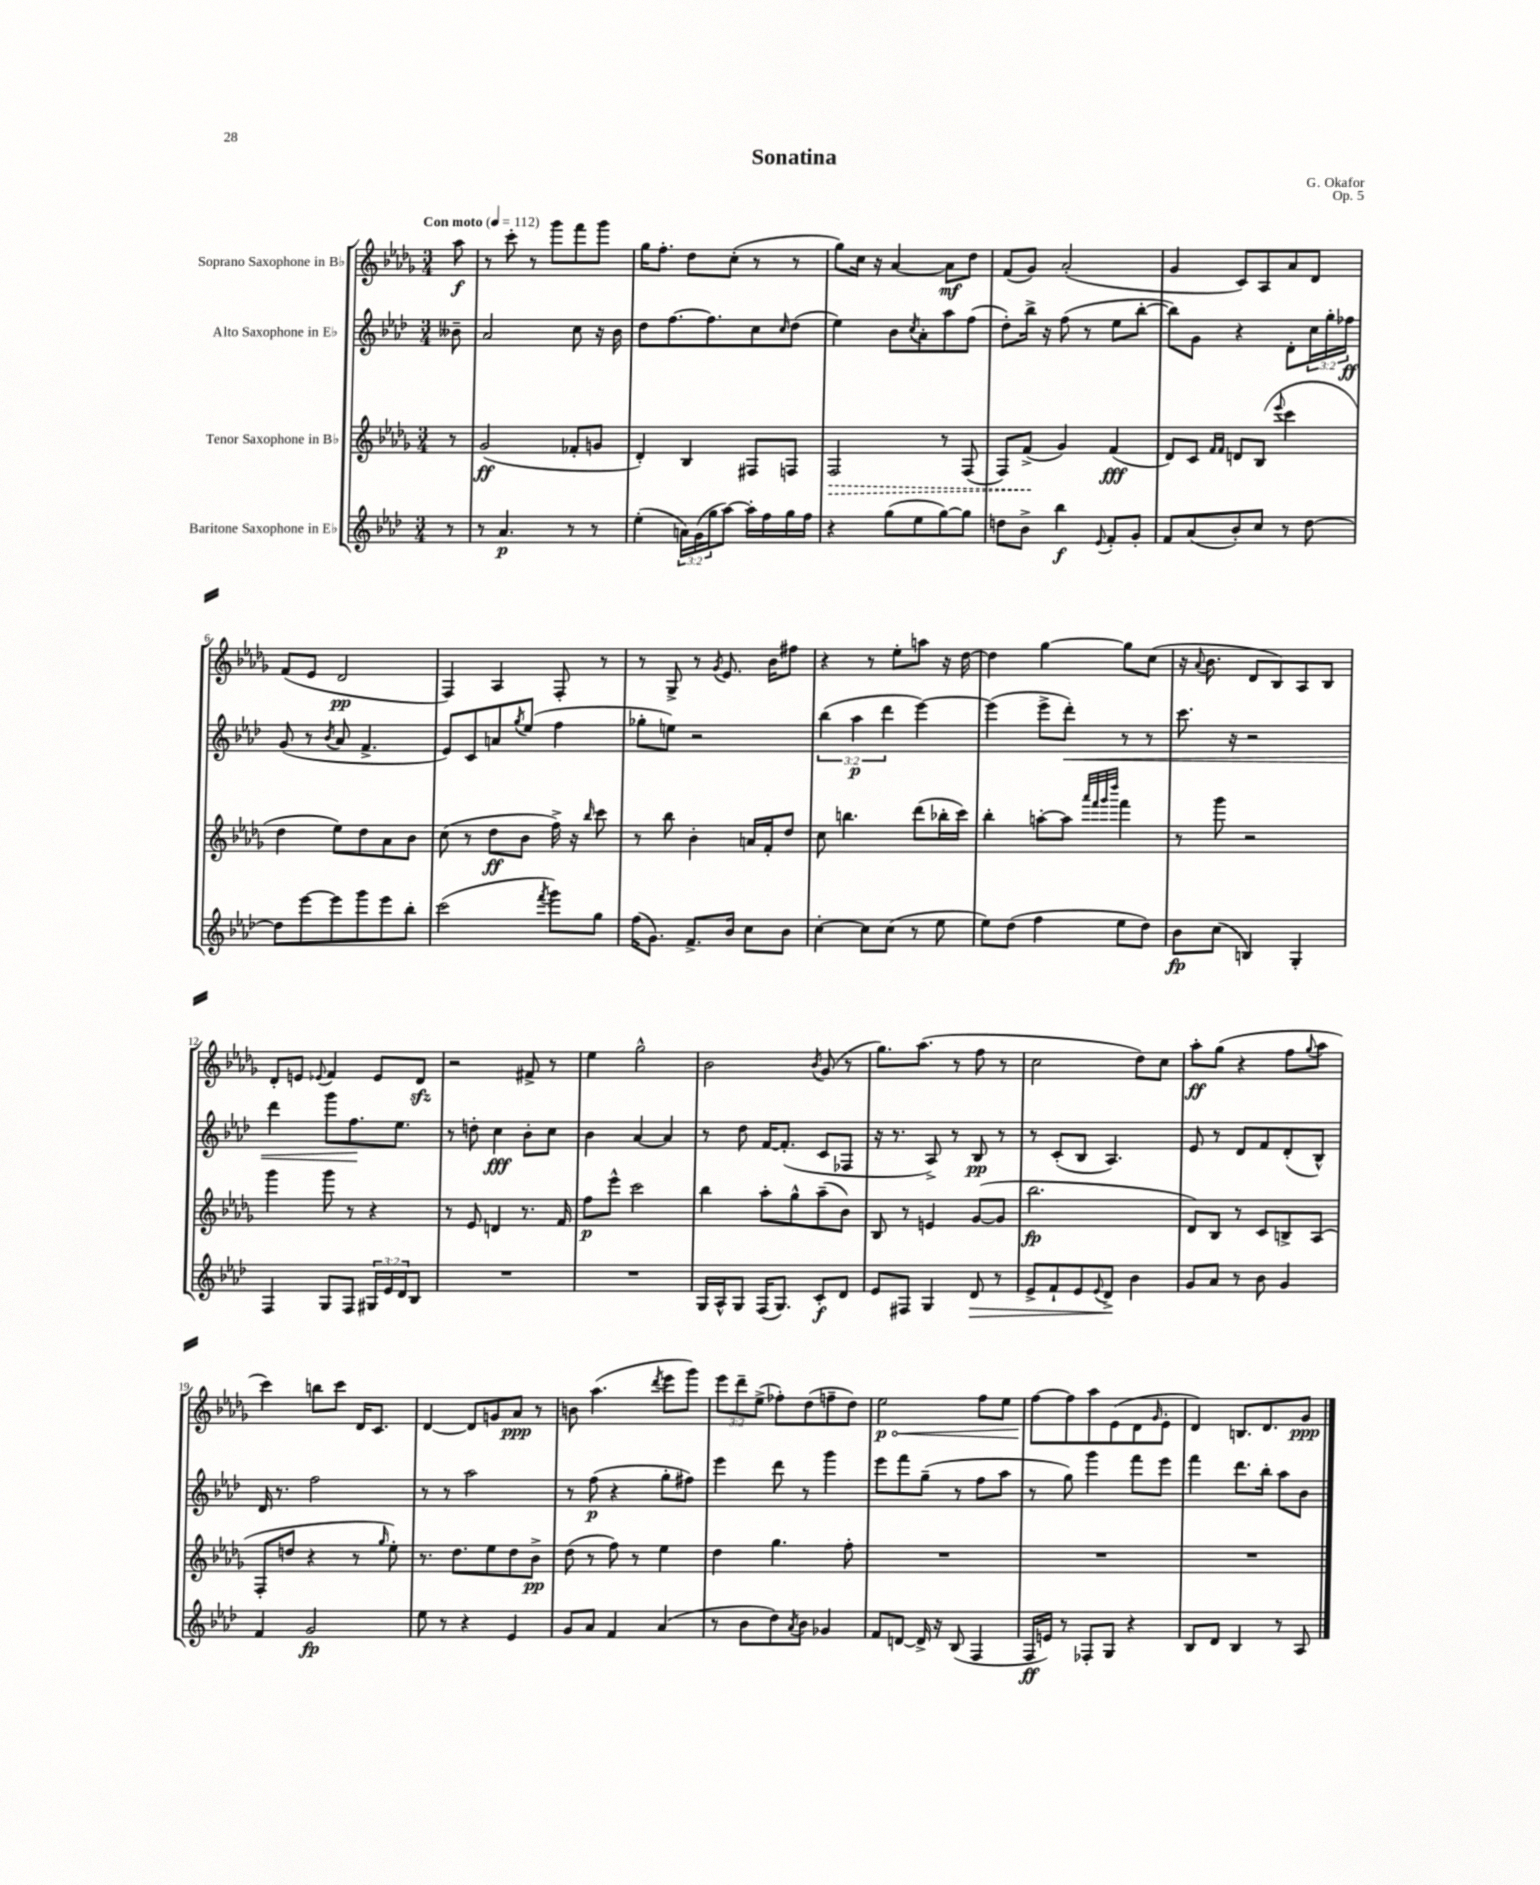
\header { title = "Sonatina" composer = "G. Okafor" opus = "Op. 5" }
<<
\new StaffGroup <<
\new Staff = "s0" \with { instrumentName = "Soprano Saxophone in Bb" } {
    \clef treble \key des \major \numericTimeSignature \time 3/4 \override Staff.TupletNumber.text = #tuplet-number::calc-fraction-text \partial 8 \tempo "Con moto" 4 = 112
    aes''8\f |
    r8 c'''8-. r8 ges'''8 f'''8 ges'''8 |
    ges''16 f''8.-. des''8 c''8-.( r8 r8 |
    ges''8) c''16 r16 aes'4~ aes'8\mf des''8 |
    f'8( ges'8) aes'2-.( |
    ges'4 c'8) aes8 aes'8 des'8 |
    f'8( ees'8 des'2\pp |
    f4) aes4 f8-. r8 |
    r8 ges8-> r8 \acciaccatura { ges'8 } ees'8. bes'16 fis''8 |
    r4 r8 ees''8-. a''8 r16 des''16~ |
    des''4 ges''4~ ges''8 c''8( |
    r16 \appoggiatura { aes'8 } bes'8. des'8 bes8) aes8 bes8 |
    des'8-. e'8 \appoggiatura { ees'8 } f'4 ees'8 des'8\sfz |
    r2 fis'8-> r8 |
    ees''4 ges''2-^ |
    bes'2 \acciaccatura { bes'8 } ges'8( r8 |
    ges''8.) aes''8.( r8 f''8 r8 |
    c''2 des''8) c''8 |
    aes''8-.\ff ges''8( r4 f''8 \appoggiatura { ges''8 } aes''8 |
    c'''4) b''8 c'''8 des'16 c'8. |
    des'4~ des'8 g'8 aes'8\ppp r8 |
    b'8 aes''4.( \acciaccatura { des'''8 } ees'''8 ges'''8) |
    \tuplet 3/2 { ees'''8 des'''8-- ees''8->( } fes''8-.) des''8( f''8-- des''8) |
    \once \override Hairpin.circled-tip = ##t ees''2\p\< f''8 ees''8 |
    f''8~\! f''8 aes''8 ees'8( des'8 \grace { ges'16 } ees'8-. |
    des'4) b8. des'8. ges'8\ppp \bar "|." |
}
\new Staff = "s1" \with { instrumentName = "Alto Saxophone in Eb" } {
    \clef treble \key aes \major \numericTimeSignature \time 3/4 \override Staff.TupletNumber.text = #tuplet-number::calc-fraction-text \partial 8
    beses'8-- |
    aes'2 c''8 r16 bes'16 |
    des''8 f''8.~ f''8. c''8 \grace { c''16 } des''8( |
    ees''4) bes'8 \acciaccatura { c''8 } aes'8-. aes''8 f''8( |
    des''8-.) bes''16-> r16 f''8( r8 ees''8 bes''8~-. |
    bes''8) g'8 r4 des'8-. \tuplet 3/2 { c''16 g''16-. fes''16\ff } |
    g'8( r8 \acciaccatura { bes'8 } aes'8 f'4.-> |
    ees'8) c'8 a'8 \acciaccatura { g''8 } ees''8( f''4 |
    ges''8-. e''8) r2 |
    \tuplet 3/2 { bes''4( aes''4\p des'''4 } ees'''4~) |
    ees'''4( ees'''8-> des'''8-.\<) r8 r8 |
    c'''8. r16 r2 |
    des'''4 g'''8 f''8.\! ees''8. |
    r8 d''8-. c''4\fff bes'8-. c''8 |
    bes'4 aes'4~ aes'4 |
    r8 des''8 f'16~ f'8.-.( c'8 fes8 |
    r16 r8. aes8->) r8 bes8\pp r8 |
    r8 c'8-.( bes8 aes4.) |
    ees'8 r8 des'8 f'8 des'8-.( bes8-^) |
    des'16 r8. f''2 |
    r8 r8 aes''2 |
    r8 f''8\p( r4 g''8-. fis''8) |
    ees'''4 des'''8 r8 g'''4 |
    ees'''8 f'''8 g''8--( r8 f''8 aes''8 |
    r8 g''8) g'''4 f'''8 ees'''8 |
    f'''4 des'''8. bes''16-. aes''8 bes'8 \bar "|." |
}
\new Staff = "s2" \with { instrumentName = "Tenor Saxophone in Bb" } {
    \clef treble \key des \major \numericTimeSignature \time 3/4 \partial 8
    r8 |
    ges'2\ff( fes'8-. g'8 |
    des'4-.) bes4 fis8 f8 |
    \once \override Hairpin.style = #'dashed-line f2\> r8 f8( |
    f8) f'8->\!( ges'4) f'4\fff( |
    des'8) c'8 \grace { f'16 f'16 } d'8 bes8( \appoggiatura { ees'''8 } c'''4 |
    des''4 ees''8) des''8 aes'8 bes'8 |
    c''8( r8 des''8\ff bes'8 f''16->) r16 \grace { bes''16 } c'''8 |
    r8 bes''8 bes'4-. a'16 f'16-. des''8 |
    c''8 b''4. des'''8( bes''16-. c'''16) |
    bes''4-. a''8~-. a''8 \grace { aes'''32 f'''32 ges'''32 des''''32 } f'''4 |
    r8 ges'''8 r2 |
    ges'''4 ges'''8 r8 r4 |
    r8 ees'8 d'4 r8. f'16 |
    f''8\p ees'''8-^ c'''2 |
    bes''4 aes''8-. ges''8-^ aes''8--( bes'8) |
    bes8 r8 e'4 ges'8~( ges'8 |
    bes''2.\fp |
    des'8) bes8 r8 c'8 b8-> aes8( |
    f8-. d''8 r4 r8 \grace { ges''16 } ees''8-.) |
    r8. des''8. ees''8 des''8 bes'8->\pp |
    des''8( r8 f''8) r8 ees''4 |
    des''4 ges''4. f''8-. |
    R2. |
    R2. |
    R2. \bar "|." |
}
\new Staff = "s3" \with { instrumentName = "Baritone Saxophone in Eb" } {
    \clef treble \key aes \major \numericTimeSignature \time 3/4 \override Staff.TupletNumber.text = #tuplet-number::calc-fraction-text \partial 8
    r8 |
    r8 aes'4.\p r8 r8 |
    ees''4-.( \tuplet 3/2 { a'16) g'16( g''16 } aes''8~) aes''16-. f''16 g''16 f''16 |
    r4 g''8( ees''8 g''8~) g''8 |
    d''8 bes'8-> bes''4\f \appoggiatura { ees'8 } f'8-. g'8-. |
    f'8 aes'8( bes'8-.) c''8 r8 des''8~ |
    des''8 ees'''8~ ees'''8 g'''8 ees'''8 bes''8-. |
    c'''2( \acciaccatura { f'''8 } g'''8) g''8 |
    f''16( g'8.) f'8.-> bes'16 c''8 bes'8 |
    c''4~-. c''8 c''8( r8 ees''8 |
    ees''8) des''8( f''4 ees''8 des''8) |
    bes'8\fp c''8( b4) g4-. |
    f4 g8 f8 \tuplet 3/2 { gis16 ees'16 des'16 } bes8 |
    R2. |
    R2. |
    g16 aes16-^ g8 f16( g8.) c'8-.\f des'8 |
    ees'8 fis8 g4 des'8\> r8 |
    ees'8-> f'8-! ees'8 \appoggiatura { ees'8 } des'8->\! bes'4 |
    g'8 aes'8 r8 bes'8 g'4 |
    f'4 g'2\fp |
    ees''8 r8 r4 ees'4 |
    g'8 aes'8 f'4 aes'4( |
    r8 bes'8 des''8) \acciaccatura { aes'8 } bes'8 ges'4 |
    f'8 d'8~ d'16-> r16 bes8( f4 |
    f16\ff e'16) r8 fes8-. g8 r4 |
    bes8 des'8 bes4 r8 aes8 \bar "|." |
}
>>
>>
